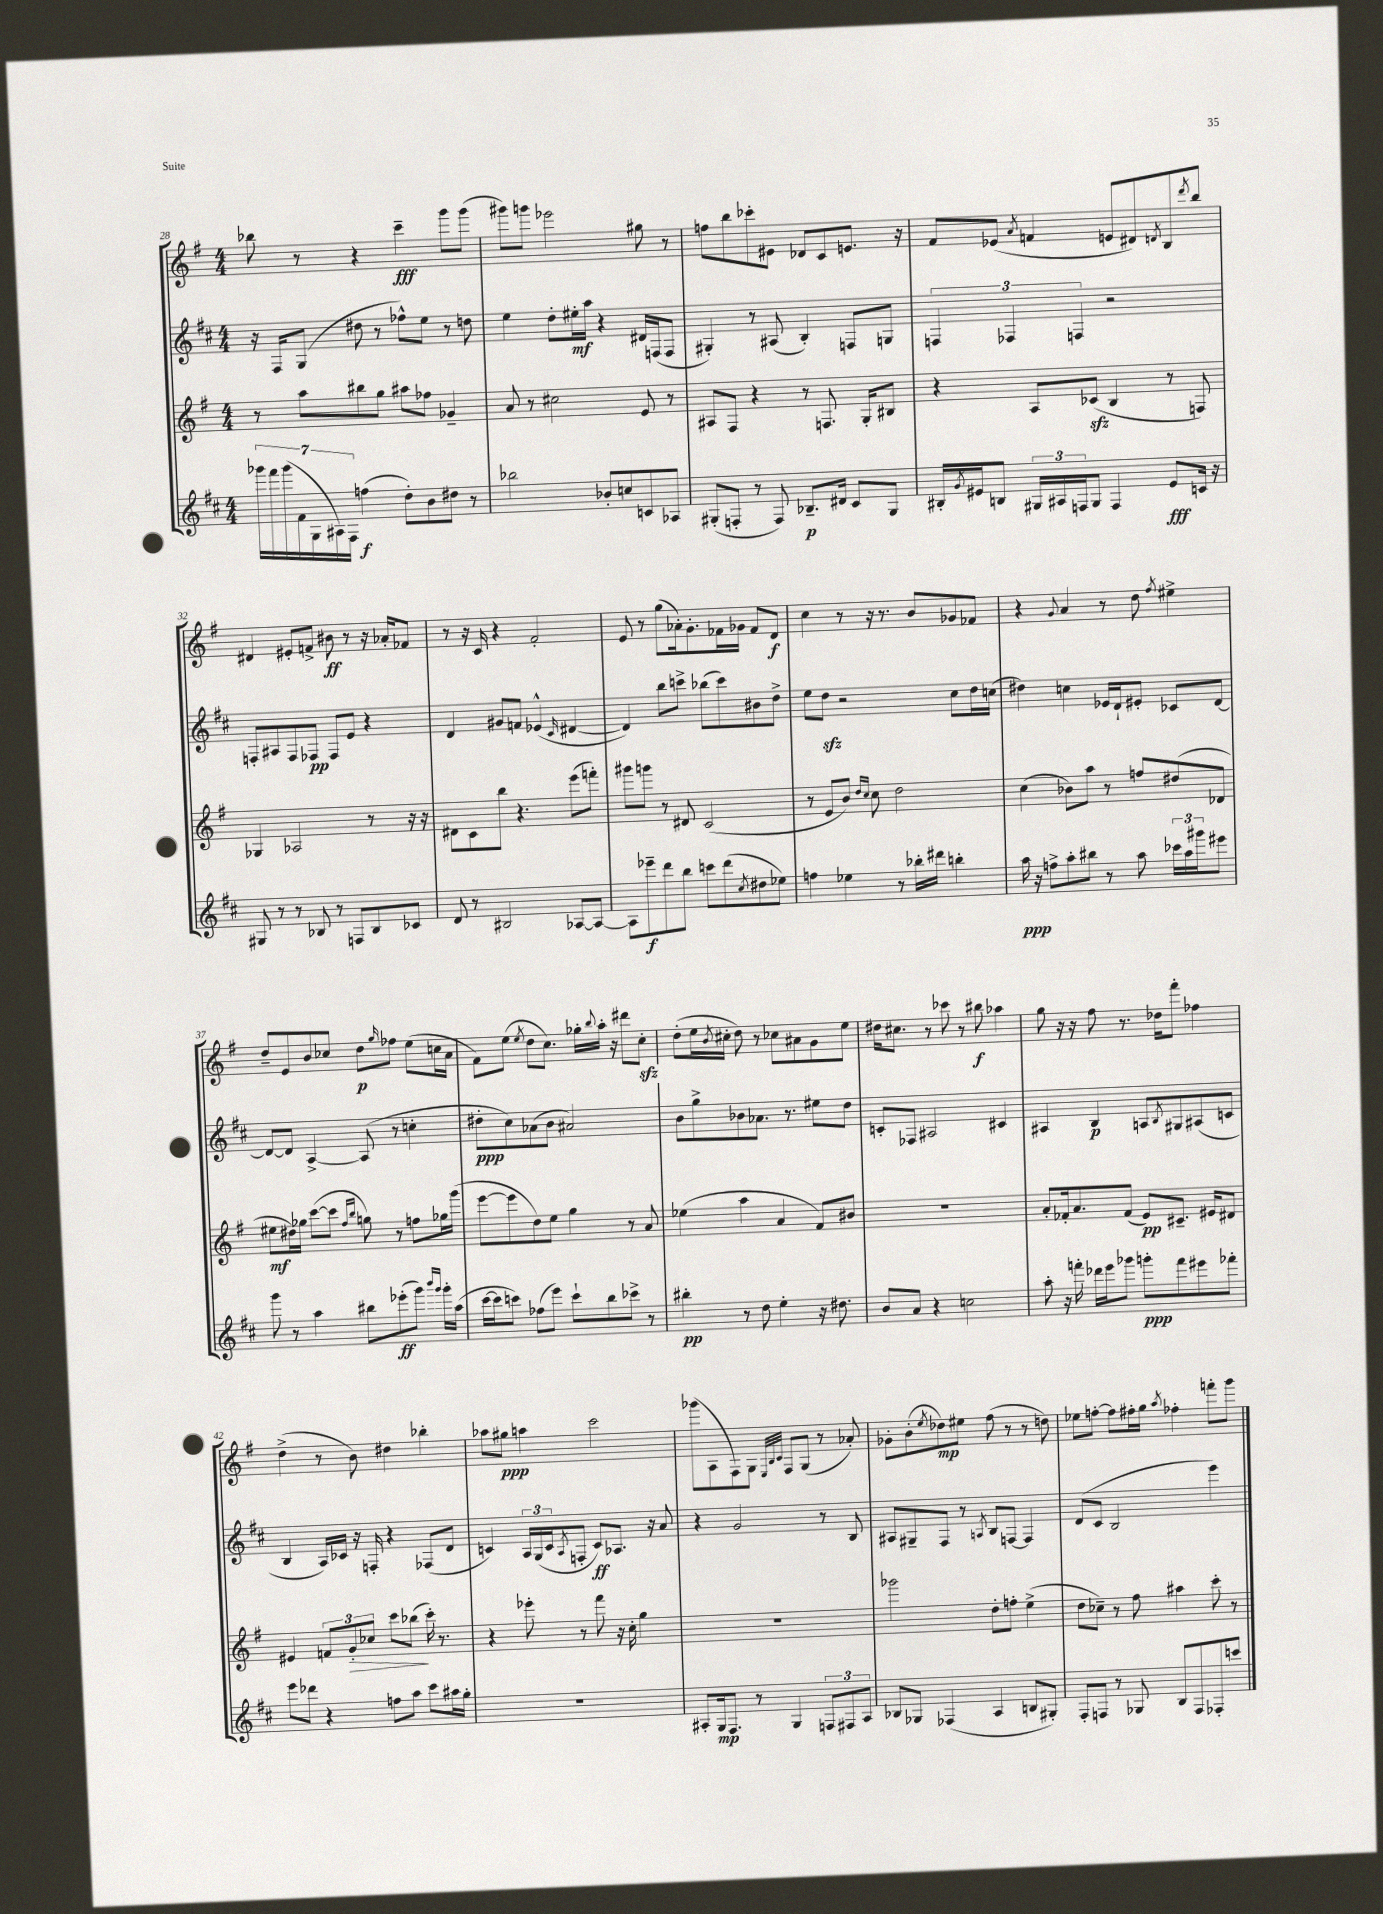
<<
\new StaffGroup <<
\new Staff = "s0" {
    \clef treble \key g \major \numericTimeSignature \time 4/4
    bes''8 r8 r4 c'''4--\fff g'''8 g'''8( |
    gis'''8) g'''8 ees'''2 gis''8 r8 |
    f''8 b''8 ces'''8-. eis'8 des'8 c'8 e'8. r16 |
    fis'8 ees'8( \acciaccatura { a'8 } f'4 e'8 dis'8) \acciaccatura { d'8 } b8 \acciaccatura { d'''8 } b''8 |
    dis'4 eis'8-. f'8-> bis'8\ff r8 r16 aes'16-. fes'8 |
    r8 r16 c'16 r4 fis'2-. |
    e'8 r8 g''8( aes'16-.) g'8.-. fes'16 ges'16 fes'8 d'8\f |
    c''4 r8 r16 r8. b'8 ges'8 fes'8 |
    r4 \appoggiatura { g'8 } a'4 r8 d''8 \acciaccatura { fis''8 } eis''4-> |
    d''8-- e'8 b'8 ces''8 d''8\p \grace { g''16 } fes''8 e''8( c''16 a'16 |
    fis'8) e''8( \acciaccatura { e''8 } d''8 c''8.) ges''16-. \appoggiatura { b''8 } a''16-. r16 dis'''8 c''8-.\sfz |
    d''8-.( e''16 \acciaccatura { b'8 } cis''16-. d''8) r8 ces''8 ais'8 g'8 e''8 |
    dis''16 cis''8. r8 ces'''8 r8 bis''8\f aes''4 |
    g''8 r16 r16 fis''8 r8. des''16 fis'''8-. fes''4 |
    d''4->( r8 b'8) dis''4 bes''4-. |
    aes''8 gis''8\ppp a''4 c'''2 |
    ges'''8( a8 fis8) g8 \grace { e32 b32 c'32 } fis8 g8( r8 aes'8-.) |
    ges'8-. b'8-.( \acciaccatura { e''8 } des''8\mp) eis''8 fis''8( r8 r8 d''8) |
    ees''8 f''8~-. f''8 fis''16-. g''16 \acciaccatura { a''8 } fes''4-. f'''8-. g'''8 \bar "|." |
}
\new Staff = "s1" {
    \clef treble \key d \major \numericTimeSignature \time 4/4
    r16 fis16 g8( dis''8 r8 fes''8-^) e''8 r8 d''8 |
    e''4 d''8-. eis''16-.\mf a''16 r4 dis'16 f16( f8 |
    gis4-.) r8 ais8( b4-.) f8 g8 |
    \tuplet 3/2 { f4 fes4 f4 } r2 |
    f8-. ais8 f8 fes8\pp fes8 e'8 r4 |
    d'4 gis'8 f'8 ees'4-^( \grace { cis'16 } dis'4~ |
    dis'4) b''8 c'''8-> bes''8( c'''8) bis'8 d''8-> |
    e''8 d''8\sfz r2 cis''8 d''16 c''16( |
    dis''4) c''4 ees'16 d'16-! eis'8-. ces'8 d'8~ |
    d'8~ d'8 a4~-> a8( r8 c''4-. |
    dis''8-.\ppp cis''8) aes'8( b'8 ais'2) |
    b'8 g''8-> bes'8 aes'8. r8. eis''8 d''8 |
    c'8-. fes8 ais2 cis'4 |
    ais4 b4\p a8 \acciaccatura { b8 } gis8 ais8( c'8 |
    b4 a16) ces'16 r16 f16-. r4 fes8( d'8 |
    c'4) \tuplet 3/2 { a16 g16( c'16 } \acciaccatura { a8 } f8-. c'8\ff) aes8. r16 a'8 |
    r4 g'2 r8 b8 |
    ais8 gis8-- fis8 r8 \acciaccatura { a8 } b8 f8~ f4 |
    d'8( cis'8 b2 e'''4) \bar "|." |
}
\new Staff = "s2" {
    \clef treble \key g \major \numericTimeSignature \time 4/4
    r8 a''8 bis''8 g''8 ais''8 fes''8 ges'4-- |
    a'8 r8 cis''2 e'8 r8 |
    ais8 fis8 r4 r8 f8. g16-. bis8 |
    r4 a8 ces'8\sfz( b4 r8 f8) |
    ges4 aes2 r8 r16 r16 |
    dis'8 c'8 b''8 r4. e'''8( f'''8-.) |
    gis'''8 g'''8 r8 dis'8 c'2( |
    r8 e'8 b'8) \grace { d''16 c''16 } c''8 d''2 |
    c''4( bes'8) a''8 r8 f''8 dis''8( des'8 |
    eis''8\mf dis''16) ges''16 c'''8~( c'''8 \grace { fis''16 b''16 } g''8) r8 f''8 ges''16 g'''16( |
    e'''8~ e'''8 d''8) e''8 g''4 r8 a'8 |
    ees''4( a''4 a'4 fis'8) bis'8 |
    R1 |
    a'8-. fes'16-. a'8. fes'8( e'8\pp) cis'8.-- eis'16 dis'8 |
    eis'4 \tuplet 3/2 { f'8 g'8-.\> ces''8 } c'''8 bes''8\!( c'''16-.) r8. |
    r4 ees'''8-. r8 fis'''8 r16 c''16-. g''4 |
    R1 |
    ges'''2 d''8-. f''8-. e''4->( |
    d''8 ces''8--) r8 fis''8 ais''4 c'''8-. r8 \bar "|." |
}
\new Staff = "s3" {
    \clef treble \key d \major \numericTimeSignature \time 4/4
    \tuplet 7/4 { ges'''16 fis'''16 ges'''16( fis'16 g16 ais16) fis16 } f''4\f( d''8-.) b'8 dis''8 r8 |
    bes''2 bes'8-. c''8 c'8 aes8 |
    gis8-.( f8-. r8 f8) bes8.--\p dis'16 cis'8 gis8 |
    bis16-. \acciaccatura { g'8 } eis'16 b8 \tuplet 3/2 { gis16 ais16 f16 } gis8 f4 eis'8\fff c'16 r16 |
    gis8 r8 r8 bes8 r8 f8 bes8 ces'8 |
    d'8 r8 bis2 aes8~ aes8~ |
    aes8 ees'''8--\f d'''8 b''8 c'''8 d'''8( \acciaccatura { cis''8 } dis''8 ees''8) |
    f''4 ees''4 r8 bes''16-. dis'''16 b''4-. |
    a''16\ppp r16 f''8-> a''8-. bis''8 r8 a''8 \tuplet 3/2 { ces'''16 a''16 gis'''16 } eis'''8 |
    g'''8 r8 a''4 bis''8 ees'''8-.\ff( g'''8) \grace { b'''16 g'''16 } g'''16-. a''16( |
    cis'''16~ cis'''16 c'''8) fes''8( e'''8) c'''8-! b''8 ces'''8-> r8 |
    bis''4-.\pp r8 d''8 e''4-. r16 dis''8. |
    b'8 a'8 r4 c''2 |
    a''8-. r16 f'''16-. des'''16 e'''16 ges'''8 g'''8-.\ppp f'''8 eis'''8 fes'''8-. |
    e'''8 des'''8 r4 f''8 a''8 cis'''8 ais''16 g''16-. |
    R1 |
    ais8-. g16\mp fis8. r8 g4 \tuplet 3/2 { f8 fis8 ais8 } |
    bes8 ges8 fes4( a4 b8 gis8-.) |
    fis8-. f8 r8 ges8 b8 f8 fes8-. c'''8 \bar "|." |
}
>>
>>
\layout { \context { \Score currentBarNumber = #28 } }
